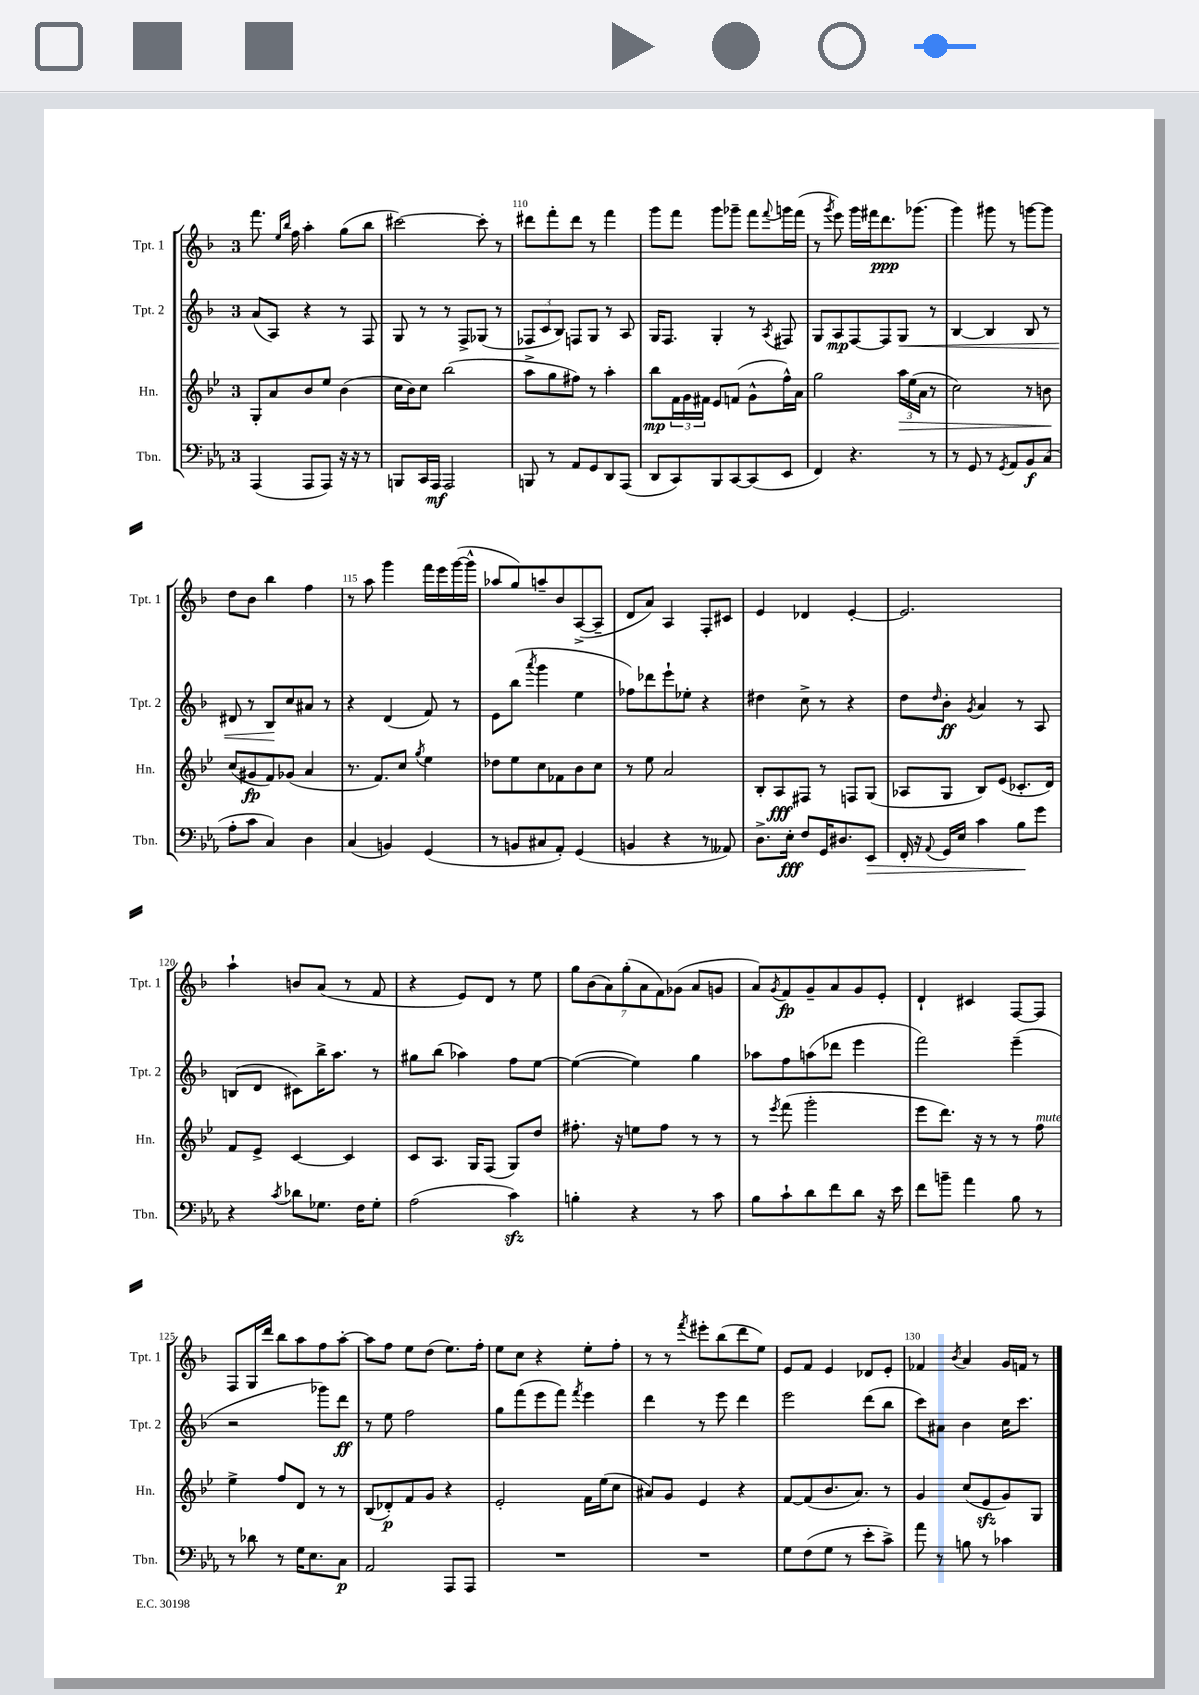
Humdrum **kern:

**kern	**kern	**kern	**kern
*staff4	*staff3	*staff2	*staff1
*clefF4	*clefG2	*clefG2	*clefG2
*k[b-e-a-]	*k[b-e-]	*k[b-]	*k[b-]
*M3/4	*M3/4	*M3/4	*M3/4
(4AAA-/	8G'/L	(8a/L	8.fff\
.	8a/	8A/J)	.
.	.	.	16qqee/LL
.	.	.	16qqbb-/JJ
.	.	.	16ff\
8AAA-/L	8b-/	4r	4aa'\
8AAA-/J)	8ee-/J	.	.
16r	(4b-\	8r	(8gg\L
16r	.	.	.
8r	.	8F/	8bb-\J
=	=	=	=
8BBB/L	16cc\LL	8G/	[2ccc#\)
.	16b-\J)	.	.
16CC/L	8cc\J	8r	.
16AAA-/JJ	.	.	.
2AAA-/	(2bb-\	8r	.
.	.	8F^/L	.
.	.	(8G-/J	8ccc#'\]
.	.	8r	8r
=	=	=	=
8BBB/	8aa^\L	12F-/L	8ddd#\L
.	.	12c/	.
8r	8gg\	.	8fff'\
.	.	12B-/J)	.
8AA-/L	8ff#\J)	8F/L	8ddd#\J
8GG/	8r	8G/J	8r
8DD/	4aa'\	8r	4fff\
(8AAA-/J	.	8A/	.
=	=	=	=
8DD/L	8bb-\L	16G/LK	8ggg\L
.	.	8.F/J	.
8CC/)	24f\L	.	8fff\J
.	24g\	.	.
.	24f#\JJ	.	.
8BBB-/	8e-/L	4G'/	8ggg\L
[8CC/	(8f/J	.	8ggg-~\J
(8CC/]	8g^^\L	8r	8fff\L
.	.	8qA/	8qqfff/
8EE-/J	16ff^^\L)	8F#/	16ggg\L
.	16a\JJ	.	(16fff\JJ
=	=	=	=
4FF/)	2gg\	8G/L	8r
.	.	.	8qggg/
.	.	8A/	8eee\)
4.r	.	[8F/	16ggg\LL
.	.	.	16fff#\J
.	.	8F/]	8.ddd\
.	24aa\LL	8G/J	.
.	(24ee-\	.	.
.	.	.	(8.ggg-\J
.	24a\JJ	.	.
8r	8r	8r	.
=	=	=	=
8r	2cc\)	[4B-/	4ggg\)
8GG/	.	.	.
8r	.	4B-/]	8ggg#\
8qGG/	.	.	.
8AA-/L	.	.	8r
8BB-/	8r	8B-/	[8ggg\L
(8C/J	8b\	8r	8ggg\]J
=	=	=	=
8A-'\L	(8cc/L	8d#/	8dd\L
8c\J	8g#/	8r	8b-\J
4C/)	8f/)	8B-/L	4bb-\
.	(8g-/J	8cc/	.
4D\	4a/	8a#/J	4ff\
.	.	8r	.
=	=	=	=
(4C/	8.r	4r	8r
.	.	.	8aa\
.	8.f/L)	.	.
4BB/)	.	(4d/	4ggg\
.	8cc/J	.	.
.	8qgg/	.	.
(4GG/	4ee-\	8f/)	16fff\LL
.	.	.	16eee\
.	.	8r	([16ggg\
.	.	.	16ggg^^\]JJ
=	=	=	=
8r	8dd-\L	8e\L	8aa-/L
8BB/L	8ee-\	(8bb-\J	8gg/)
.	.	8qaaa/	.
8C#/	8cc\	4ggg\	8aa~/
8AA-'/J)	8f-\	.	8b-/
(4GG/	8b-\	4ee\	([8A^/
.	8cc\J	.	8A~/]J
=	=	=	=
4BB/	8r	8ff-\L)	8d/L
.	8ee-\	8ddd-\	8a/J)
4r	2a/	8eee`\	4A/
.	.	8ee-'\J	.
8r	.	4r	8F'/L
8AA--/)	.	.	8c#/J
=	=	=	=
8.D^\L	8B-'/L	4dd#\	4e/
.	8A/	.	.
16E-'\Jk	.	.	.
8F/L	8F#/J	8cc^\	4d-/
16GG/K	8r	8r	.
8.D#/	.	.	.
.	8F/L	4r	[4e'/
8EE-/J	(8G/J	.	.
=	=	=	=
16FF'/	8A-/L	8dd\L	2.e/]
16r	.	.	.
8qqAA-/	.	16qqdd/	.
16GG/LL	8G/J	8b-'\J	.
16E-/JJ	.	.	.
.	.	8qg/	.
4c\	8B-/L)	4a/	.
.	(8e-/J	.	.
8B-\L	8.c-'/L	8r	.
8g\J	.	8A/	.
.	16d/Jk)	.	.
=	=	=	=
4r	8f/L	(8B/L	4aa`\
.	8e-^/J	8d/J	.
8qc/	.	.	.
8d-\L	[4c/	8c#\L)	8b/L
8.G-\J	.	16bb-^\K	(8a/J
.	.	8.aa\J	.
.	4c/]	.	8r
16F\LK	.	.	.
8G-'\J	.	8r	8f/
=	=	=	=
(2A-\	8c/L	8gg#\L	4r
.	8.A/J	(8bb-\J	.
.	.	4aa-\)	8e/L)
.	16G/LK	.	.
.	(8F/J	.	8d/J
4c\)	8G/L)	8ff\L	8r
.	8dd/J	[8ee\J	8ee\
=	=	=	=
4B'\	8.ff#'\	(4ee\_	14gg\L
.	.	.	(14b-\
.	.	.	14a\)
.	16r	.	.
.	.	.	(14gg'\
4r	8ee\L	4ee\])	.
.	.	.	14a\
.	.	.	14f\)
.	8ff#\J	.	.
.	.	.	(14g-\J
8r	8r	4gg\	8a/L
8c\	8r	.	8g/J
=	=	=	=
8B-\L	8r	8aa-\L	8a/L)
.	8qeee-/	.	8qg/
8c`\	(8fff\	8ff\	8f/
8d\	2ggg'\	(8aa\	8g~/
8f\	.	8ddd-\J	8a/
8d\J	.	4eee\	8g/
16r	.	.	8e'/J
16e-\	.	.	.
=	=	=	=
8f\L	8eee-\L	2fff\)	4d`/
8b~\J	8.ddd\J)	.	.
4a-\	.	.	4c#/
.	16r	.	.
.	8r	.	.
8B-\	8r	(4eee~\	[8F/L
8r	8ff\	.	8F/]J
=	=	=	=
8r	4ee-^\	2r	8F/L
8d-\	.	.	16G/L
.	.	.	16ddd/JJ
8r	8ff/L	.	8bb-\L
16G\LK	8d/J	.	8aa\
8.E-\	.	.	.
.	8r	8ggg-\L)	8ff\
8C\J	8r	8ddd\J	[8aa'\J
=	=	=	=
2AA-/	(8B-/L	8r	8aa\]L
.	8d-'/)	8ee\	8ff\J
.	8f/	2ff\	8ee\L
.	8g/J	.	(8dd\J
8AAA-/L	4r	.	8.ee\L)
8AAA-/J	.	.	.
.	.	.	16ff'\Jk
=	=	=	=
2.r	2e-'/	8gg\L	8ee\L
.	.	(8fff\	8cc\J
.	.	8eee\	4r
.	.	8fff\J)	.
.	.	8qfff/	.
.	16f\LL	4eee\	8ee'\L
.	(16ee-\J	.	.
.	8cc\J	.	8ff'\J
=	=	=	=
2.r	8a#/L)	4ddd\	8r
.	8g/J	.	8r
.	.	.	8qfff/
.	4e-/	8r	8eee#'\L
.	.	8eee\	(8bb-\
.	4r	4ddd\	8ddd\
.	.	.	8ee\J)
=	=	=	=
8G\L	[8f/L	2eee\	8e/L
(8F\	(8f/]	.	8f/J
8G\J	8.b-/	.	4e/
8r	.	.	.
.	8.a/J)	.	.
8e-'\L	.	(8ddd\L	8d-/L
8c^\J)	8r	8bb-\J	8e'/J
=	=	=	=
8a-\	4g/	8ccc\L)	4f-/
8r	.	8a#\J	.
.	.	.	8qb-/
8B\	(8cc/L	4b-\	4a/
8r	8e-/	.	.
4c-\	8g/)	16cc\LK	16g/LL
.	.	8.ccc\J	16f/JJ
.	8G/J	.	8r
==	==	==	==
*-	*-	*-	*-
